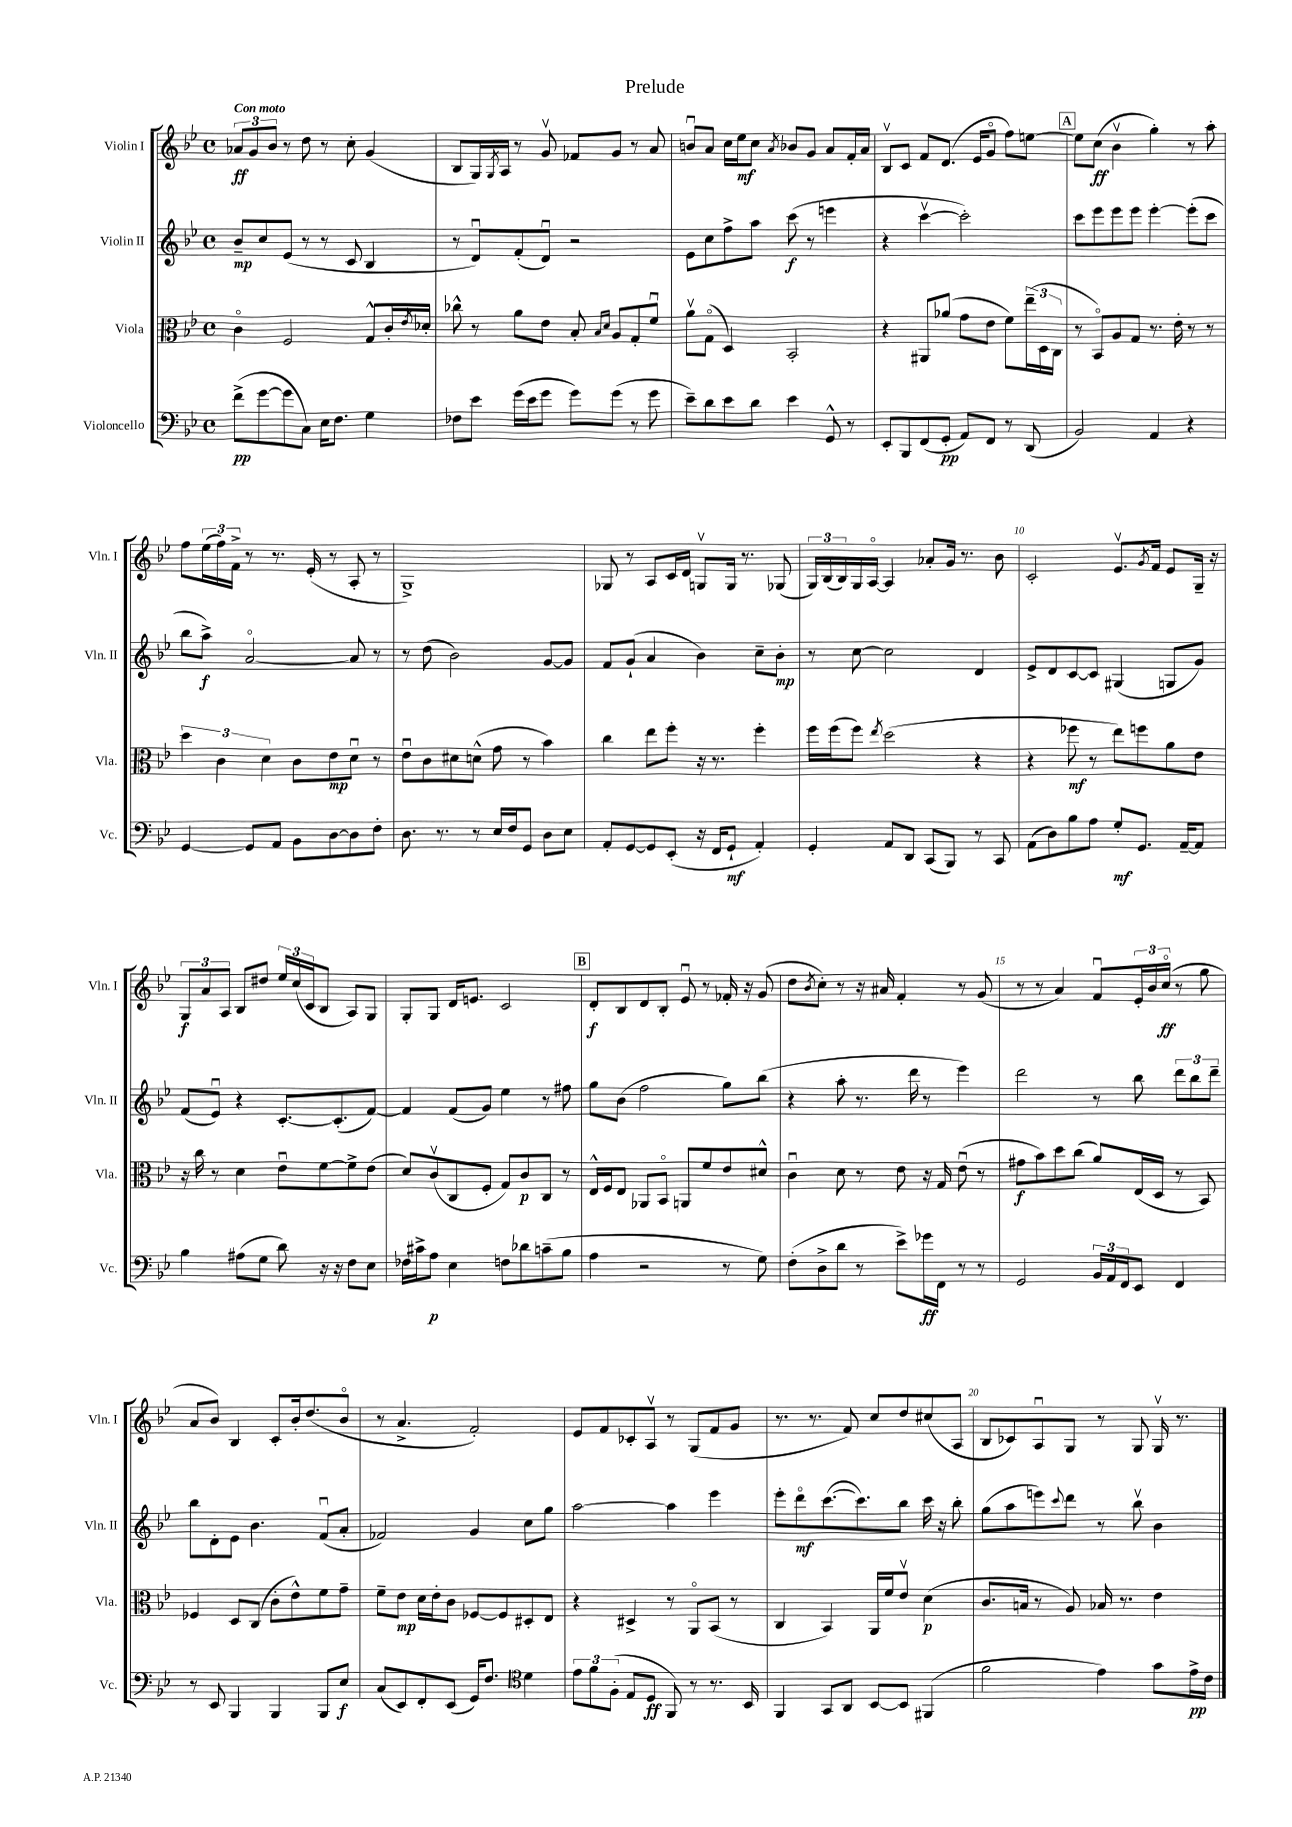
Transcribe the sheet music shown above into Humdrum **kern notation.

**kern	**kern	**kern	**kern
*staff4	*staff3	*staff2	*staff1
*clefF4	*clefC3	*clefG2	*clefG2
*k[b-e-]	*k[b-e-]	*k[b-e-]	*k[b-e-]
*M4/4	*M4/4	*M4/4	*M4/4
*met(c)	*met(c)	*met(c)	*met(c)
(8f^	4co	8b-~	12a-
.	.	.	12g
[8g	.	8cc	.
.	.	.	12b-
8g]	2F	(8e-	8r
8C)	.	8r	8dd
16E-	.	8r	8r
8.F	.	.	.
.	.	8c	8cc'
4G	8G^^	4B-	(4g
.	16c'	.	.
.	8qe-	.	.
.	16d-'	.	.
=	=	=	=
8F-	8cc-^^	8r	8B-
8e-	8r	8du)	16G)
.	.	.	8qG
.	.	.	16A
(16g	8a	(8f'	8r
16e-	.	.	.
8g	8e-	8du)	8gv
8g)	8B-'	2r	8f-
.	16qqB-	.	.
.	16qqd	.	.
(8g	8A	.	8g
8r	8G'	.	8r
8g	8fu	.	8a
=	=	=	=
8e-~)	8av	8e-	8bu
8d	(8Go	8cc	8a
8e-	4D)	8ff^	16cc
.	.	.	16ee-
8d	.	8aa	8cc
.	.	.	8qa
4e-	2BB-'	(8ccc	8b-
.	.	8r	8g
8GG^^	.	4eee	8a
8r	.	.	16f'
.	.	.	16a
=	=	=	=
8EE-'	4r	4r	8B-v
8BBB-	.	.	8c
(8FF	8AA#	[4cccv	8f
8GG'	(8a-	.	(8.d
8AA)	8g	2ccc'])	.
.	.	.	16e-
8FF	8e-	.	8go
8r	8f)	.	8ff)
(8DD	(24ee-~	.	[8ee
.	24D	.	.
.	24C	.	.
=	=	=	=
2BB-)	8r	8ccc	8ee]
.	8BB-o)	8eee-	(8cc
.	8A	8eee-	4b-v
.	8G	8eee-	.
4AA	8.r	[4eee-'	4gg')
.	16e-'	.	.
4r	8r	(8eee-']	8r
.	8r	8ccc	8aa'
=	=	=	=
[4GG	6dd	8bb-	8ff
.	.	8aa^)	(24ee-
.	6c	.	24ff)
.	.	.	24f^
8GG]	.	[2ao	8r
.	6d	.	.
8AA	.	.	8.r
8BB-	8c	.	.
.	.	.	(16e-'
[8D	8e-	.	8r
8D]	8du	8a]	8A'
8F'	8r	8r	8r
=	=	=	=
8.D	8e-u	8r	1G^)
.	8c	(8dd	.
8.r	.	.	.
.	8d#	2b-)	.
8r	(8d^^	.	.
16E-	8g	.	.
16F	.	.	.
8GG	8r	.	.
8D	4b-)	[8g	.
8E-	.	8g]	.
=	=	=	=
8AA'	4cc	8f	8G-
[8GG	.	(8g`	8r
8GG]	8ee-	4a	8A
(8EE-'	8ff'	.	16c
.	.	.	16d
16r	16r	4b-)	8Gv
16FF	8.r	.	.
8GG`	.	.	16G
.	.	.	8.r
4AA')	4ff'	8cc~	.
.	.	8b-'	(8G-
=	=	=	=
4GG'	16ff	8r	24G)
.	.	.	(24B-
.	(16ff	.	.
.	.	.	24B-)
.	8ff)	[8cc	16G
.	.	.	[16Ao
.	8qee-	.	.
8AA	(2dd	2cc]	4A]
8DD	.	.	.
(8CC	.	.	8a-'
8BBB-)	.	.	16g
.	.	.	8.r
8r	4r	4d	.
8CC	.	.	8b-
=	=	=	=
(8AA	4r	8e-^	2c'
8D)	.	8d	.
8B-	8ff-	[8c	.
8A	8r	8c]	.
8G'	8ee-)	(4G#	8.e-v
8.GG	8ff	.	.
.	.	.	8qg
.	.	.	16f
.	8a	8G	8e-
[16AA~	.	.	.
8AA]	8e-	8g)	16G~
.	.	.	16r
=	=	=	=
4B-	16r	(8f	12G
.	16cc	.	.
.	.	.	12a
.	8r	8e-u)	.
.	.	.	12A
(8A#	4d	4r	8B-
8G	.	.	8dd#
8d)	8e-u	[8.c'	24ee-
.	.	.	(24cc
.	.	.	24c
16r	[8f	.	8B-
16r	.	(8.c']	.
8F	8f^]	.	8A)
8E-	(8e-	[8f)	8G
=	=	=	=
16F-	8d)	4f]	8G'
16c#^	.	.	.
8A	(8cv	.	8G
4E-	8C	(8f	16d
.	.	.	8.e
.	8F'	8g)	.
8F	8G)	4ee-	2c
8d-	8c	.	.
(8c~	8C	8r	.
8B-	8r	8ff#	.
=	=	=	=
4A	16E-^^	8gg	8d'
.	16F	.	.
.	8E-	(8b-	8B-
2r	8AA-	2ff	8d
.	8BB-o	.	8B-'
.	8AA	.	8e-u
.	8f	.	8r
8r	8e-	8gg)	16f-'
.	.	.	16r
8G)	8d#^^	(8bb-	(8g
=	=	=	=
(8F'	4cu	4r	8dd
.	.	.	8qb-
8D^	.	.	8cc')
8d	8d	8aa'	8r
8r	8r	8.r	16r
.	.	.	16a#
8e-^)	8e-	.	4f'
.	.	16ddd	.
16g-	16r	8r	.
16FF	16G	.	.
8r	(8e-u	4eee-)	8r
8r	8r	.	(8g
=	=	=	=
2GG	8g#	2ddd	8r
.	8b-)	.	8r
.	8dd	.	4a)
.	(8cc	.	.
24BB-	8a)	8r	8fu
24AA	.	.	.
24FF	.	.	.
8EE-	(16E-	8bb-	24e-'
.	.	.	24b-
.	16D	.	.
.	.	.	(24cco
4FF	8r	12ddd	8r
.	.	12bb-	.
.	8BB-)	.	8gg
.	.	12ddd~	.
=	=	=	=
8r	4F-	8bb-	8a
8EE-	.	8d'	8b-)
4BBB-	8D	8e-	4B-
.	(8C	4.b-	.
4BBB-	8c'	.	8c'
.	8e-^^)	.	16b-'
.	.	.	(8.dd
8BBB-	8f	(8fu	.
8E-	8g~	8a'	8b-o
=	=	=	=
(8C	8f~	2f-)	8r
8EE-)	8e-	.	4.a^
8FF'	16d	.	.
.	16e-'	.	.
(8EE-	8c	.	.
16GG)	[8F-	4g	2f')
8.F	.	.	.
.	8F-]	.	.
*clefC4	*	*	*
4d	8D#'	8cc	.
.	8E-	8gg	.
=	=	=	=
12e-	4r	[2aa	8e-
12f	.	.	.
.	.	.	8f
(12F'	.	.	.
8E-	4D#^	.	8c-'
8D	.	.	8Av
8FF)	8r	4aa]	8r
8r	8AAo	.	(8G
8.r	(8BB-	4eee-	8f
.	8r	.	8g
16BB-	.	.	.
=	=	=	=
4FF	4C	8eee-'	8.r
.	.	8dddo	.
.	.	.	8.r
8GG	4BB-)	([8.ccc	.
8AA	.	.	8f)
.	.	8.ccc])	.
[8BB-	16AA	.	8cc
.	16f	.	.
8BB-]	8e-v	8bb-	8dd
(4FF#	(4d	16ccc	(8cc#
.	.	16r	.
.	.	8bb-'	8A
=	=	=	=
2f	8.c	(8gg	8B-
.	.	8aa	8c-)
.	16B	.	.
.	8r	8eee)	8Au
.	.	8qqccc	.
.	8A)	8ddd	8G
4e-)	16B-	8r	8r
.	8.r	.	.
.	.	8bb-v	8G
8g	4e-	4b-	16Gv
.	.	.	8.r
16e-^	.	.	.
16c	.	.	.
==	==	==	==
*-	*-	*-	*-
